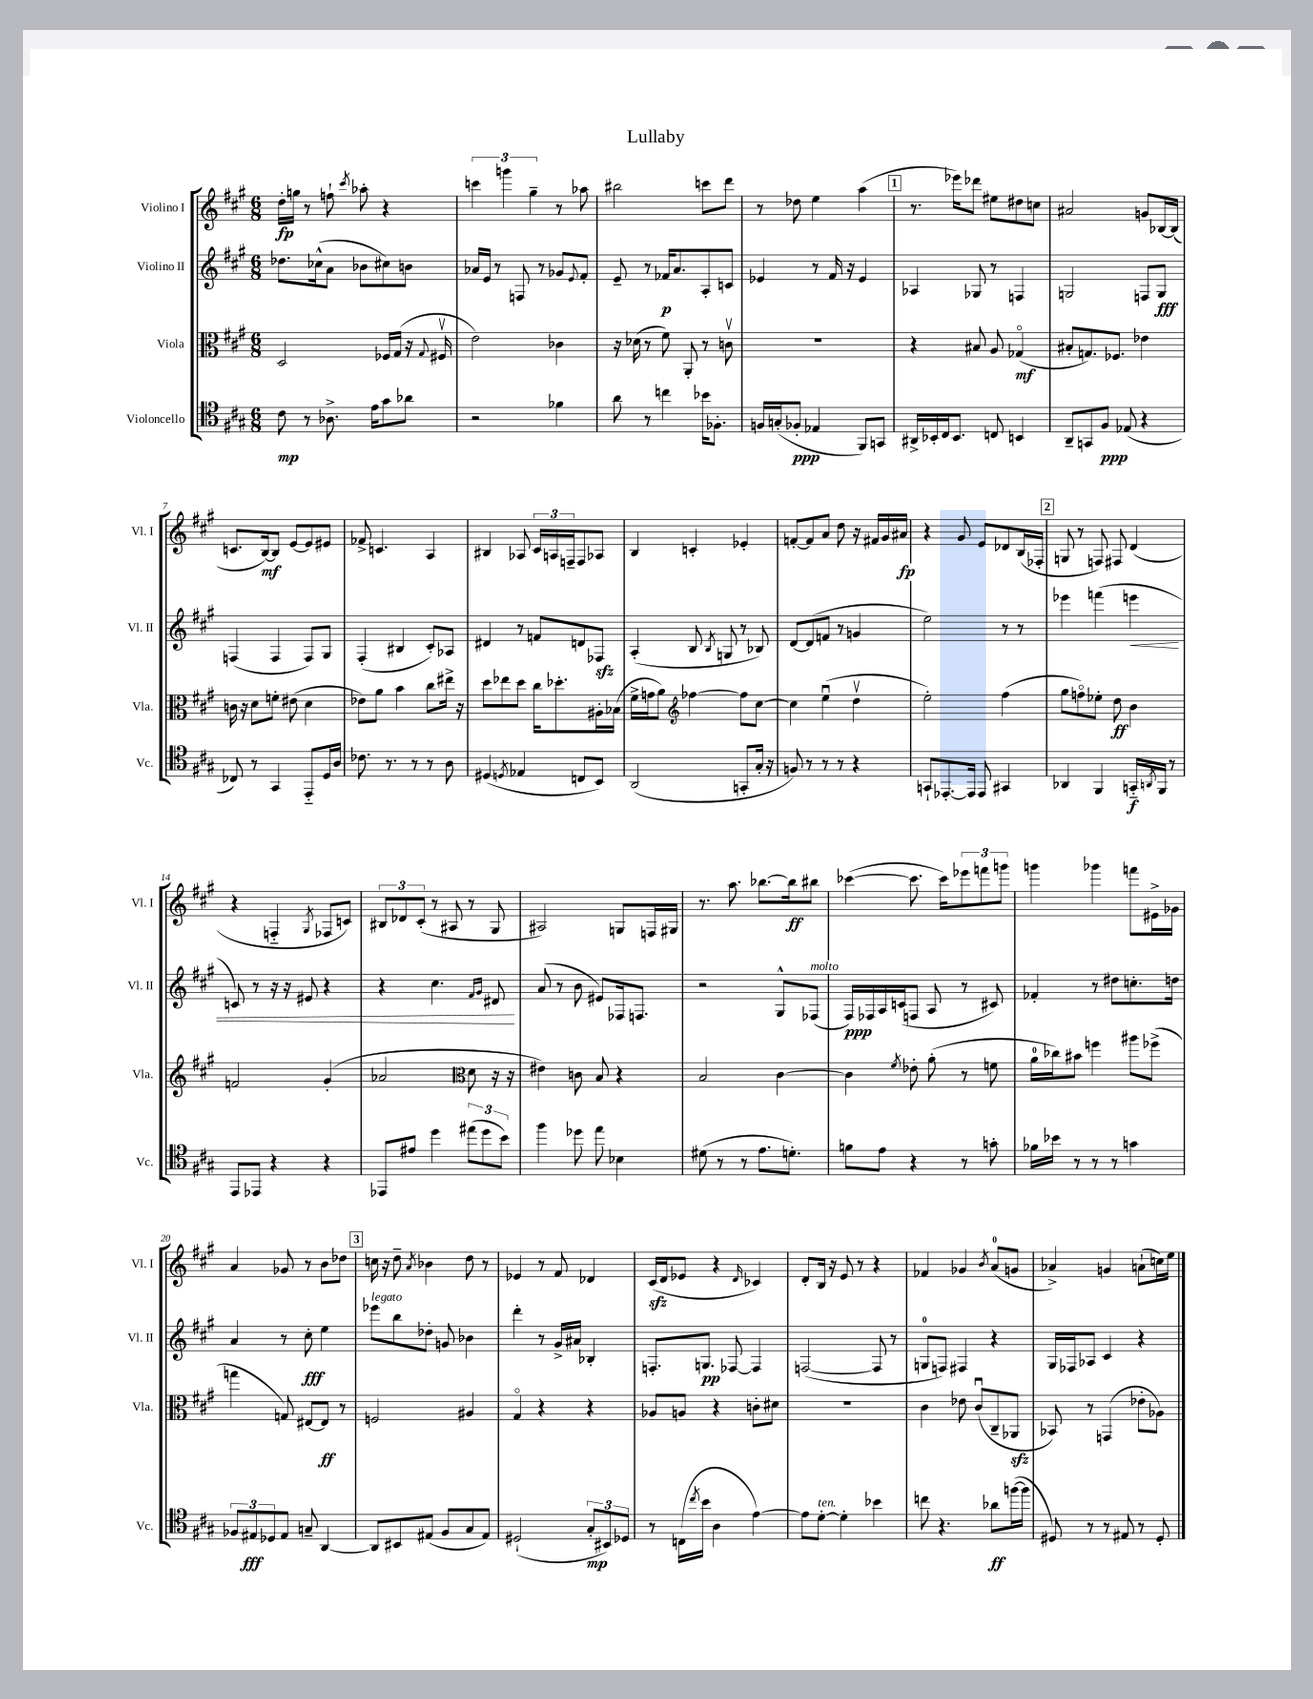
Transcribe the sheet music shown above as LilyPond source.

\header { title = "Lullaby" }
<<
\new StaffGroup <<
\new Staff = "s0" \with { instrumentName = "Violino I" shortInstrumentName = "Vl. I" } {
    \clef treble \key a \major \numericTimeSignature \time 6/8
    d''16-.\fp g''16 r8 f''8-! \acciaccatura { cis'''8 } aes''8-. r4 |
    \tuplet 3/2 { c'''4 g'''4 gis''4-- } r8 aes''8 |
    bis''2 c'''8 d'''8 |
    r8 des''8 e''4 a''4( |
    \mark \markup { \box "1" } r8. ees'''16) des'''8 eis''8 dis''8 c''8 |
    ais'2 g'8 bes16~ bes16( |
    c'8. b16~\mf) b8 e'8~ e'8 eis'8 |
    fes'8-> c'4. a4 |
    bis4 aes8 \tuplet 3/2 { cis'16 a16 f16-- } f8 aes8 |
    b4 c'4-. ees'4-. |
    f'8~-. f'8 a'8 d''8 r16 fis'16 gis'16 ais'16\fp |
    r4 gis'8 e'8 des'8 b16( fes16-. |
    \mark \markup { \box "2" } g8 r8 f8) fis8 d'4( |
    r4 f4-_ \acciaccatura { gis8 } fes8 c'8) |
    \tuplet 3/2 { bis8 des'8 cis'8-.( } r8 ais8 r8 gis8 |
    ais2) g8 f16 gis16 |
    r8. a''8. bes''8.~ bes''16\ff bis''8 |
    ces'''4~( ces'''8. ces'''16) \tuplet 3/2 { ees'''8 f'''8 g'''8 } |
    g'''4 ges'''4 f'''8 eis'16-> ges'16 |
    a'4 ges'8 r8 b'8 des''8 |
    \mark \markup { \box "3" } c''16 r16 d''8-- \acciaccatura { a'8 } bes'4 d''8 r8 |
    ees'4 r8 fis'8 des'4 |
    cis'16\sfz( d'16 ees'8 r4 \grace { d'16 } ces'4) |
    d'8-. b16 r16 e'8 r8 r4 |
    fes'4 ges'4 \acciaccatura { b'8 } a'8-0( g'8 |
    aes'4->) g'4 a'8-!( c''16) e''16 \bar "|." |
}
\new Staff = "s1" \with { instrumentName = "Violino II" shortInstrumentName = "Vl. II" } {
    \clef treble \key a \major \numericTimeSignature \time 6/8
    des''8. ces''16-^( a'8 bes'8 cis''8) b'8 |
    aes'16 e'16 r8 f8 r8 ges'8 \appoggiatura { e'8 } fis'8-. |
    e'8-- r8 fes'16\p a'8. a8-. c'8 |
    ees'4 r8 fis'16 r16 ees'4 |
    \mark \markup { \box "1" } aes4 ges8 r8 f4 |
    g2 f8 g8\fff |
    f4( f4 f8) gis8 |
    fis4-.( bis4 cis'8-.) aes8 |
    dis'4 r8 f'8 d'8 fes8\sfz |
    a4-.( b8 \acciaccatura { b8 } g8 r8 bes8) |
    d'8~ d'8( f'8 r8 g'4 |
    e''2) r8 r8 |
    \mark \markup { \box "2" } ees'''4 f'''4( e'''4\< |
    c'8) r8 r16 r16 eis'8 r4 |
    r4 cis''4. \grace { fis'16 gis'16 } dis'8\! |
    a'8( r8 b'8 eis'8) fes16 f8. |
    r2 gis8-^ fes8^\markup { \italic "molto" }( |
    fis16\ppp) fes16 a16 c'16( f8 a8 r8 cis'8) |
    fes'4-. r8 dis''8 c''8.-. d''16 |
    a'4 r8 cis''8-.\fff e''4 |
    \mark \markup { \box "3" } ees'''8^\markup { \italic "legato" } b''8 des''8-. g'8 bes'4 |
    d'''4-. r8 gis'16-> ais'16 bes4-. |
    f8.-. g8.\pp fes8~ fes4 |
    f2~( f8 r8 |
    g8-0 f8) fis4 r4 |
    gis16 fes16 aes8 cis'4 r4 \bar "|." |
}
\new Staff = "s2" \with { instrumentName = "Viola" shortInstrumentName = "Vla." } {
    \clef alto \key a \major \numericTimeSignature \time 6/8
    d2 fes16 gis16( r16 \appoggiatura { gis8 } fis16\upbow |
    e'2) ces'4 |
    r16 des'16( r8 fis'8) a,8-. r8 c'8\upbow |
    R2. |
    \mark \markup { \box "1" } r4 bis8 a8 ges4\flageolet\mf( |
    bis8-. g8.) fes8. ees'4 |
    c'16 r16 d'8 f'8-. eis'8( d'4 |
    ees'8) a'8 b'4 cis''8 eis''16-> r16 |
    d''8 ees''8 d''8 cis''16 des''8.-. ais16-. bes16( |
    fis'16-> g'16 a'8) \clef treble fes''4~ fes''8 cis''8~ |
    cis''4 e''4\downbow( d''4\upbow |
    e''2-.) fis''4( |
    \mark \markup { \box "2" } gis''8 f''8\flageolet) ees''8-. d''8\ff b'4 |
    f'2 gis'4-.( |
    aes'2 \clef alto d'8 r16 r16 |
    eis'4) c'8 b8 r4 |
    b2 cis'4~ |
    cis'4 \acciaccatura { fis'8 } ees'8-. a'8-.( r8 f'8 |
    a'16-0 ces''16) bis'8 f''4 ais''8 fes''8->( |
    g''4 g8) eis8~ eis8\ff r8 |
    \mark \markup { \box "3" } f2 ais4 |
    gis4\flageolet r4 r4 |
    aes8 a8 r4 c'8-. dis'8 |
    R2. |
    cis'4 ees'8 cis'8\downbow( cis8-- aes,8\sfz |
    bes,8) r8 g,4( ees'8-. aes8) \bar "|." |
}
\new Staff = "s3" \with { instrumentName = "Violoncello" shortInstrumentName = "Vc." } {
    \clef tenor \key a \major \numericTimeSignature \time 6/8
    cis'8\mp r8 aes8.-> e'16 gis'8 aes'8 |
    r2 fes'4 |
    a'8 r8 c''4 bes'16 fes8.-. |
    f16 g16-.( fes8-.\ppp ees4 fis,8) g,8 |
    \mark \markup { \box "1" } ais,16-> bes,16-. cis16 bes,8. c8 b,4 |
    a,8-- g,8 fis8\ppp ees8( r4 |
    ces8) r8 gis,4 e,8-_ d16 a16 |
    ces'8. r8. r8 r8 a8 |
    dis4( \acciaccatura { d8 } ees4 c8 b,8) |
    a,2( g,8-. gis16-. r16 |
    f8) r8 r8 r8 r4 |
    g,8-! ees,8.~-. ees,16 ees,8 gis,4 |
    \mark \markup { \box "2" } aes,4 fis,4 g,16-_\f \acciaccatura { a,8 } fis,16 r8 |
    e,8 ees,8 r4 r4 |
    ees,8 eis'8 d''4 \tuplet 3/2 { eis''8( d''8 b'8) } |
    fis''4 des''8 e''8 bes4 |
    dis'8( r8 r8 e'8. d'8.-.) |
    f'8 e'8 r4 r8 g'8-. |
    fes'16 bes'16 r8 r8 r8 g'4 |
    \tuplet 3/2 { fes8 eis8\fff des8 } eis8 g8-- a,4~ |
    \mark \markup { \box "3" } a,8 bis,8 eis8( fis8 gis8 eis8) |
    dis2-!( \tuplet 3/2 { gis8-.\mp bis,8) des8 } |
    r8 c16( \acciaccatura { cis''8 } b'16 a4 e'4~) |
    e'8 d'8~-.^\markup { \italic "ten." } d'4-. bes'4 |
    c''8 r4. aes'8\ff f''16~( f''16 |
    dis8) r8 r8 eis8 r8 dis8-. \bar "|." |
}
>>
>>
